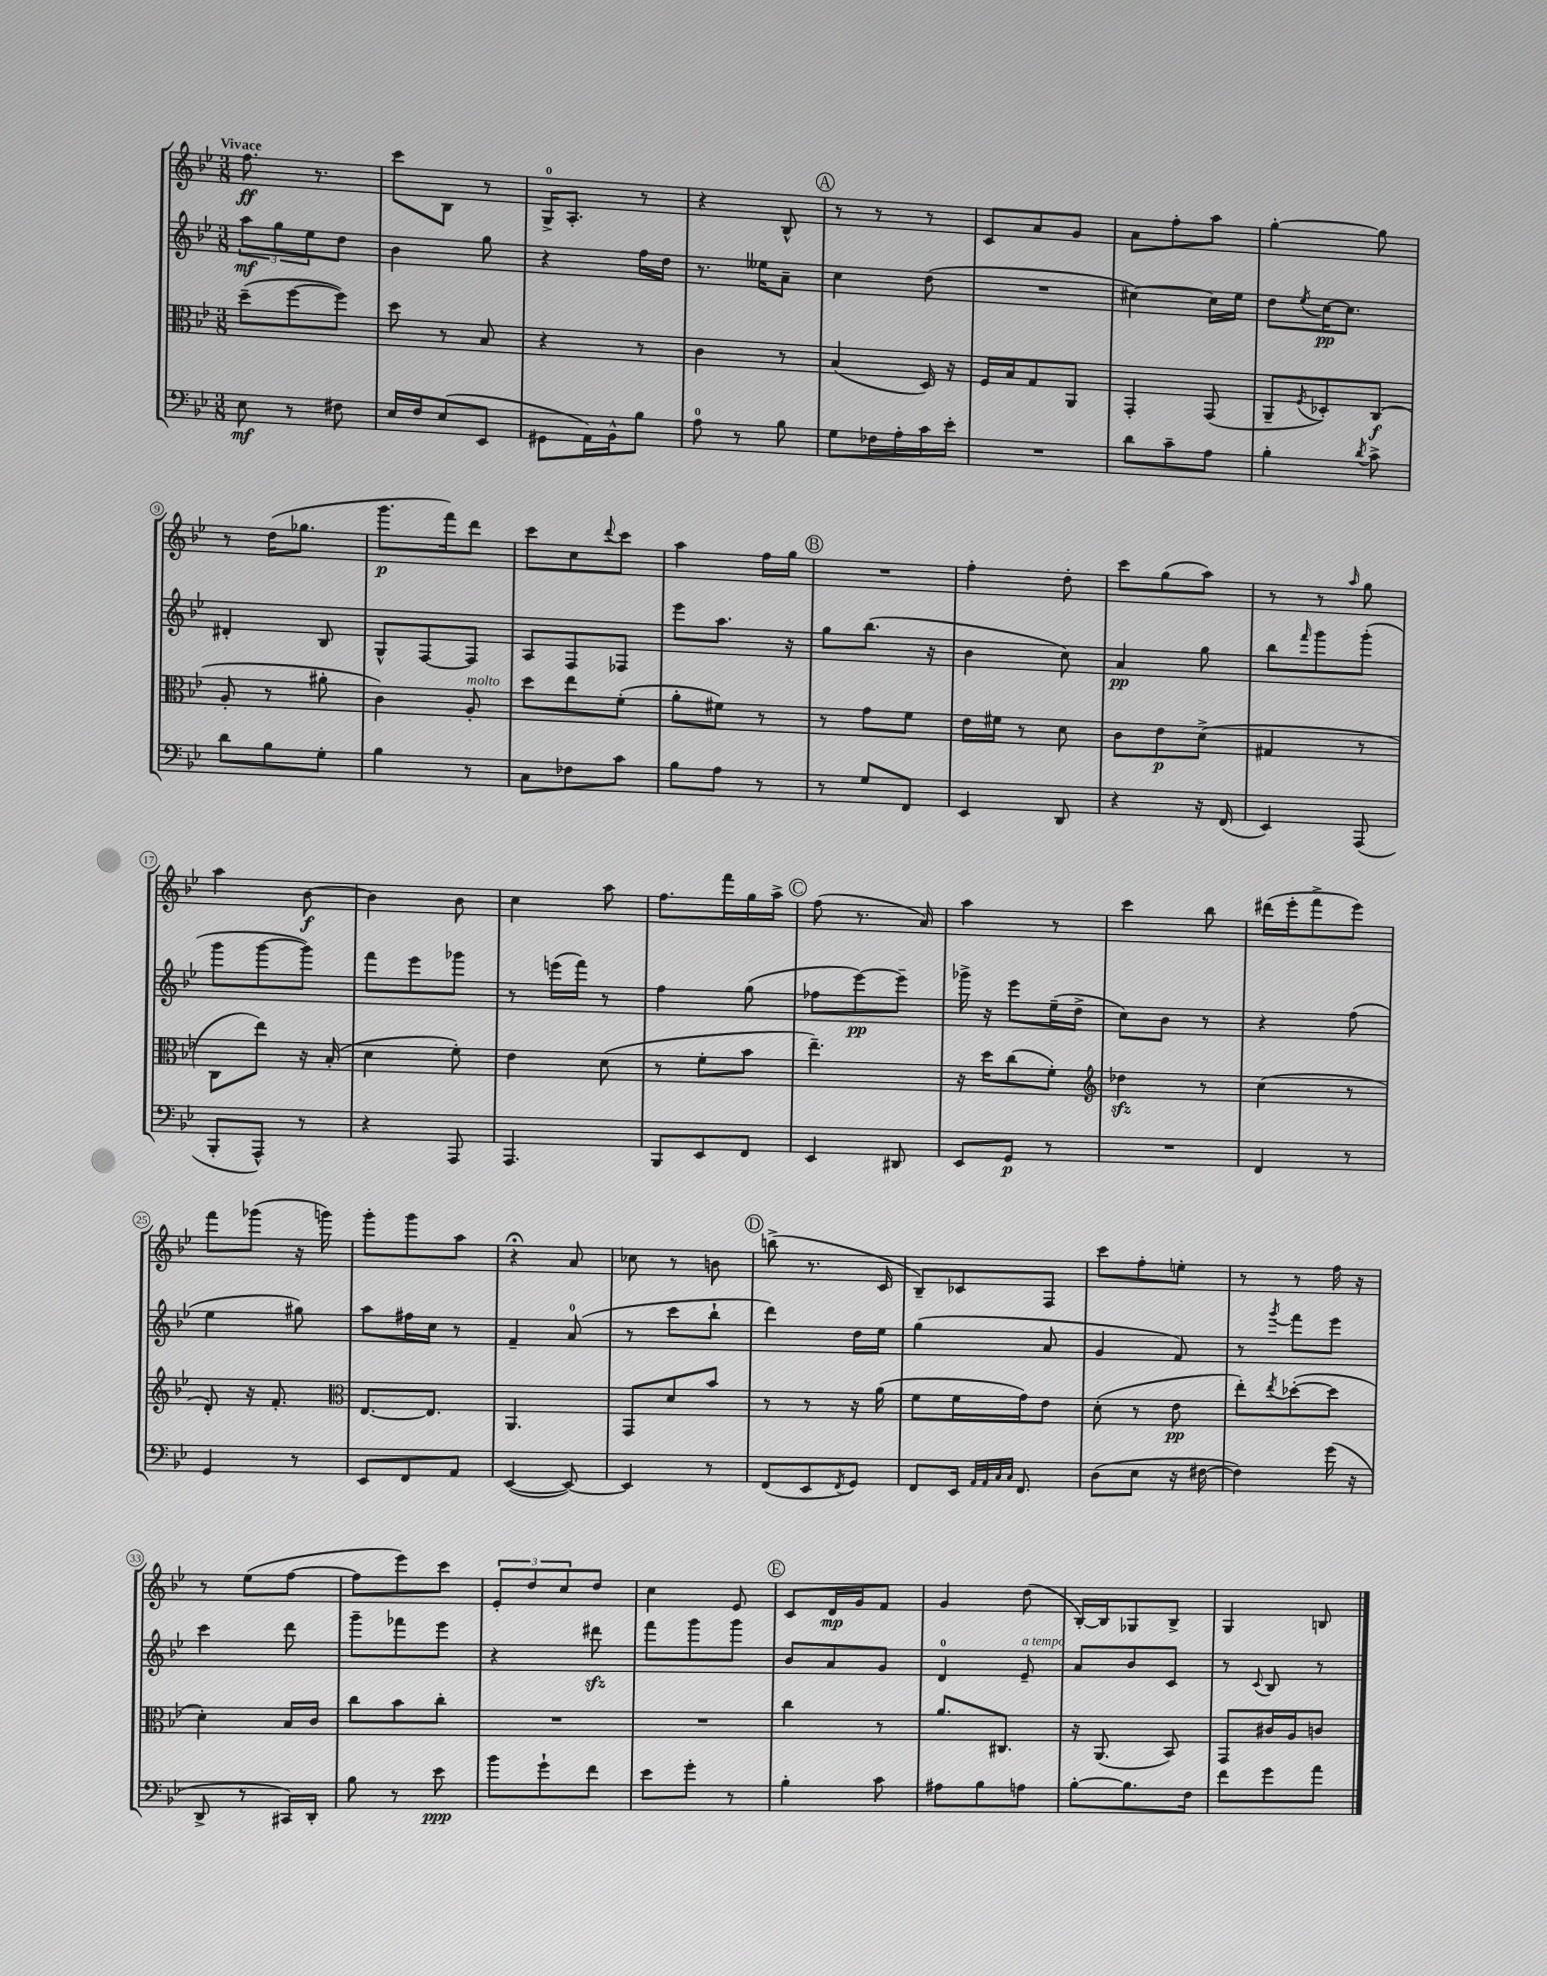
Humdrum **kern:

**kern	**kern	**kern	**kern
*staff4	*staff3	*staff2	*staff1
*clefF4	*clefC3	*clefG2	*clefG2
*k[b-e-]	*k[b-e-]	*k[b-e-]	*k[b-e-]
*M3/8	*M3/8	*M3/8	*M3/8
8E-\	(8dd~\L	12aa\L	8.ff\
.	.	12gg\	.
8r	[8ff\	.	.
.	.	12ee-\	.
.	.	.	8.r
8F#\	8ff\]J)	8dd\J	.
=	=	=	=
16E-/LL	8dd\	4b-\	8ccc\L
16F/J	.	.	.
(8E-/	8r	.	8B-\J
8EE-/J	8B-/	8gg\	8r
=	=	=	=
8GG#\L	4r	4r	16G^/LK
.	.	.	8.A'/J
16AA\L)	.	.	.
16BB-^^\J	.	.	.
8B-\J	8r	16ff\LL	8r
.	.	16dd\JJ	.
=	=	=	=
8A\	4c\	8.r	4r
8r	.	.	.
.	.	16ee--\LK	.
8B-\	8r	8a~\J	8B-^^/
=	=	=	=
8G\L	(4B-/	4cc\	8r
16F-\L	.	.	8r
16A'\	.	.	.
16c\	16D/)	(8dd\	8r
16e-'\JJ	16r	.	.
=	=	=	=
4.r	16F/LL	4.r	8c/L
.	16B-/J	.	.
.	8G/	.	8a/
.	8AA/J	.	8g/J
=	=	=	=
8d\L	4GG'/	[4cc#\)	8a\L
8c~\	.	.	8ff'\
8A\J	(8GG/	16cc#\]LL	8aa\J
.	.	16ee-\JJ	.
=	=	=	=
4B-'\	8AA~/L	8dd\L	[4gg'\
.	8qF/	8qee-/	.
.	8D-'/)	[16cc\K	.
.	.	8.cc\]J	.
8qd/	.	.	.
8c^\	(8C/J	.	8gg\]
=	=	=	=
8d\L	8A'/	4d#'/	8r
8B-\	8r	.	(16dd\LK
.	.	.	8.gg-\J
8G'\J	8a#'\	8B-/	.
=	=	=	=
4B-\	4c\)	8G^^/L	8.ggg\L
.	.	[8F/	.
.	.	.	16fff\k)
8r	8A'/	8F/]J	8ddd\J
=	=	=	=
8C\L	8dd\L	8A/L	8ccc\L
8F-\	8ee-\	8F/	8cc\
.	.	.	8qqddd/
8c\J	(8f'\J	8F-/J	8ccc\J
=	=	=	=
8B-\L	8a'\L	8eee-\L	4aa\
8A\J	8f#\J)	8.aa\J	.
8r	8r	.	16ff\LL
.	.	16r	16gg\JJ
=	=	=	=
8r	8r	8gg\L	4.r
8G/L	8g\L	(8.bb-\J	.
8FF/J	8f\J	.	.
.	.	16r	.
=	=	=	=
4EE-/	16e-\LL	4b-\	4ff'\
.	16f#\JJ	.	.
.	8r	.	.
8DD/	8d\	8cc\)	8dd'\
=	=	=	=
4r	8c\L	4a/	8ccc\L
.	8e-\	.	(8gg\
16r	(8d^\J	8gg\	8aa\J)
(16FF/	.	.	.
=	=	=	=
4EE-/)	4G#/	8bb-\L	8r
.	.	16qqfff/	.
.	.	8ggg\	8r
.	.	.	16qqaa/
(8AAA/	8r	(8ggg'\J	8gg\
=	=	=	=
8BBB-'/L	8C\L	8ggg\L	4aa\
8AAA^^/J)	8ee-\J)	[8ggg\	.
8r	16r	8ggg\]J)	[8b-\
.	(16B-'/	.	.
=	=	=	=
4r	4d\	8fff\L	4b-\]
.	.	8eee-\	.
8AAA/	8f'\)	8ggg-\J	8b-\
=	=	=	=
4.AAA/	4e-\	8r	4cc\
.	.	(16eee\LL	.
.	.	16fff\JJ)	.
.	(8d\	8r	8aa\
=	=	=	=
8BBB-/L	8r	4ff\	8.ff\L
8EE-/	8f'\L	.	.
.	.	.	16fff\L
8FF/J	8b-\J	(8gg\	16gg\
.	.	.	16aa^\JJ
=	=	=	=
4EE-/	4.ee-~\)	8ff-\L	(8ff\
.	.	[8eee-\)	8.r
8DD#/	.	8eee-~\]J	.
.	.	.	16a/)
=	=	=	=
8EE-/L	16r	16ggg-^\	4aa\
.	16dd\LK	16r	.
8GG/J	(8cc\	8eee-\L	.
8r	8f'\J)	(16ee-~\L	8r
.	.	16dd^\JJ	.
=	=	=	=
*	*clefG2	*	*
4.r	4dd-\	8cc\L)	4ccc\
.	.	8b-\J	.
.	8r	8r	8bb-\
=	=	=	=
4FF/	(4cc\	4r	(16ddd#\LL
.	.	.	16eee-'\J
.	.	.	8fff^\
8r	8r	(8ff\	8eee-\J)
=	=	=	=
4GG/	8d'/)	4ee-\	8fff\L
.	16r	.	(8ggg-\J
.	8.f'/	.	.
8r	.	8gg#\)	16r
.	.	.	16ggg\)
=	=	=	=
*	*clefC3	*	*
8EE-/L	[8.E-/L	8aa\L	8ggg'\L
8FF/	.	16ff#\L	8ggg\
.	8.E-/]J	16cc\JJ	.
8AA/J	.	8r	8aa\J
=	=	=	=
([4EE-/	4.AA/	4f~/	4r;
8EE-/_)	.	(8a/	8a/
=	=	=	=
4EE-/]	8GG/L	8r	8cc-\
.	8d/	8ccc\L	8r
8r	8b-/J	8bb-`\J	8b\
=	=	=	=
(8FF/L	8r	4ddd\)	(8bb^\
8EE-/	8r	.	8.r
8qFF/	.	.	.
8GG/J)	16r	16dd\LL	.
.	(16a\	16ee-\JJ	16c/
=	=	=	=
8FF/L	8f\L	(4gg\	8B-~/L)
16EE-/Jk	16f\L	.	8c-/
32qqAA/LLL	.	.	.
32qqAA/	.	.	.
32qqC/	.	.	.
32qqC/JJJ	.	.	.
8.FF/	16g\J)	.	.
.	8e-\J	8a/	8F/J
=	=	=	=
(8D\L	(8d'\	4g/	8ccc\L
8E-\J	8r	.	8ff'\
16r	8e-\	8f/)	8ee'\J
[16F#\	.	.	.
=	=	=	=
4F#\])	8ee-'\L)	8r	8r
.	8qee-/	8qggg/	.
.	([8dd-'\	8fff\L	8r
(16g\	8dd-\]J	8eee-\J	16ff\
16r	.	.	16r
=	=	=	=
8DD^/	4d'\)	4ccc\	8r
8r	.	.	(8ee-\L
16CC#/LL)	16B-/LL	8ddd\	[8ff\J
16DD'/JJ	16c/JJ	.	.
=	=	=	=
8B-\	8cc\L	8ggg~\L	8ff\]L
8r	8b-\	8fff-\	8eee-\)
8e-\	8cc'\J	8eee-\J	8ccc\J
=	=	=	=
8b-\L	4.r	4r	12e-'/L
.	.	.	12dd/
8g`\	.	.	.
.	.	.	12cc/
8f\J	.	8ddd#\	8dd/J
=	=	=	=
8e-\L	4.r	8fff\L	4cc\
8g'\J	.	8ggg\	.
8r	.	8ggg\J	8e-/
=	=	=	=
4B-'\	4cc\	8b-/L	8c/L
.	.	8a/	16d/L
.	.	.	16g/J
8c\	8r	8g/J	8f/J
=	=	=	=
8A#\L	8.a/L	4d/	4g/
8B-\	.	.	.
.	8.C#/J	.	.
8A\J	.	8e-~/	(8dd\
=	=	=	=
[8B-'\L	16r	8a/L	[16B-'/LL)
.	(8.AA/	.	16B-/]J
8.B-\]	.	8b-/	8G-/
.	8BB-/)	8c/J	8B-^/J
16F\Jk	.	.	.
=	=	=	=
8f\L	8GG/L	8r	4G/
.	.	8qqc/	.
8g\	16c#/L	8B-/	.
.	16A/J	.	.
8a\J	8c/J	8r	8B/
==	==	==	==
*-	*-	*-	*-
